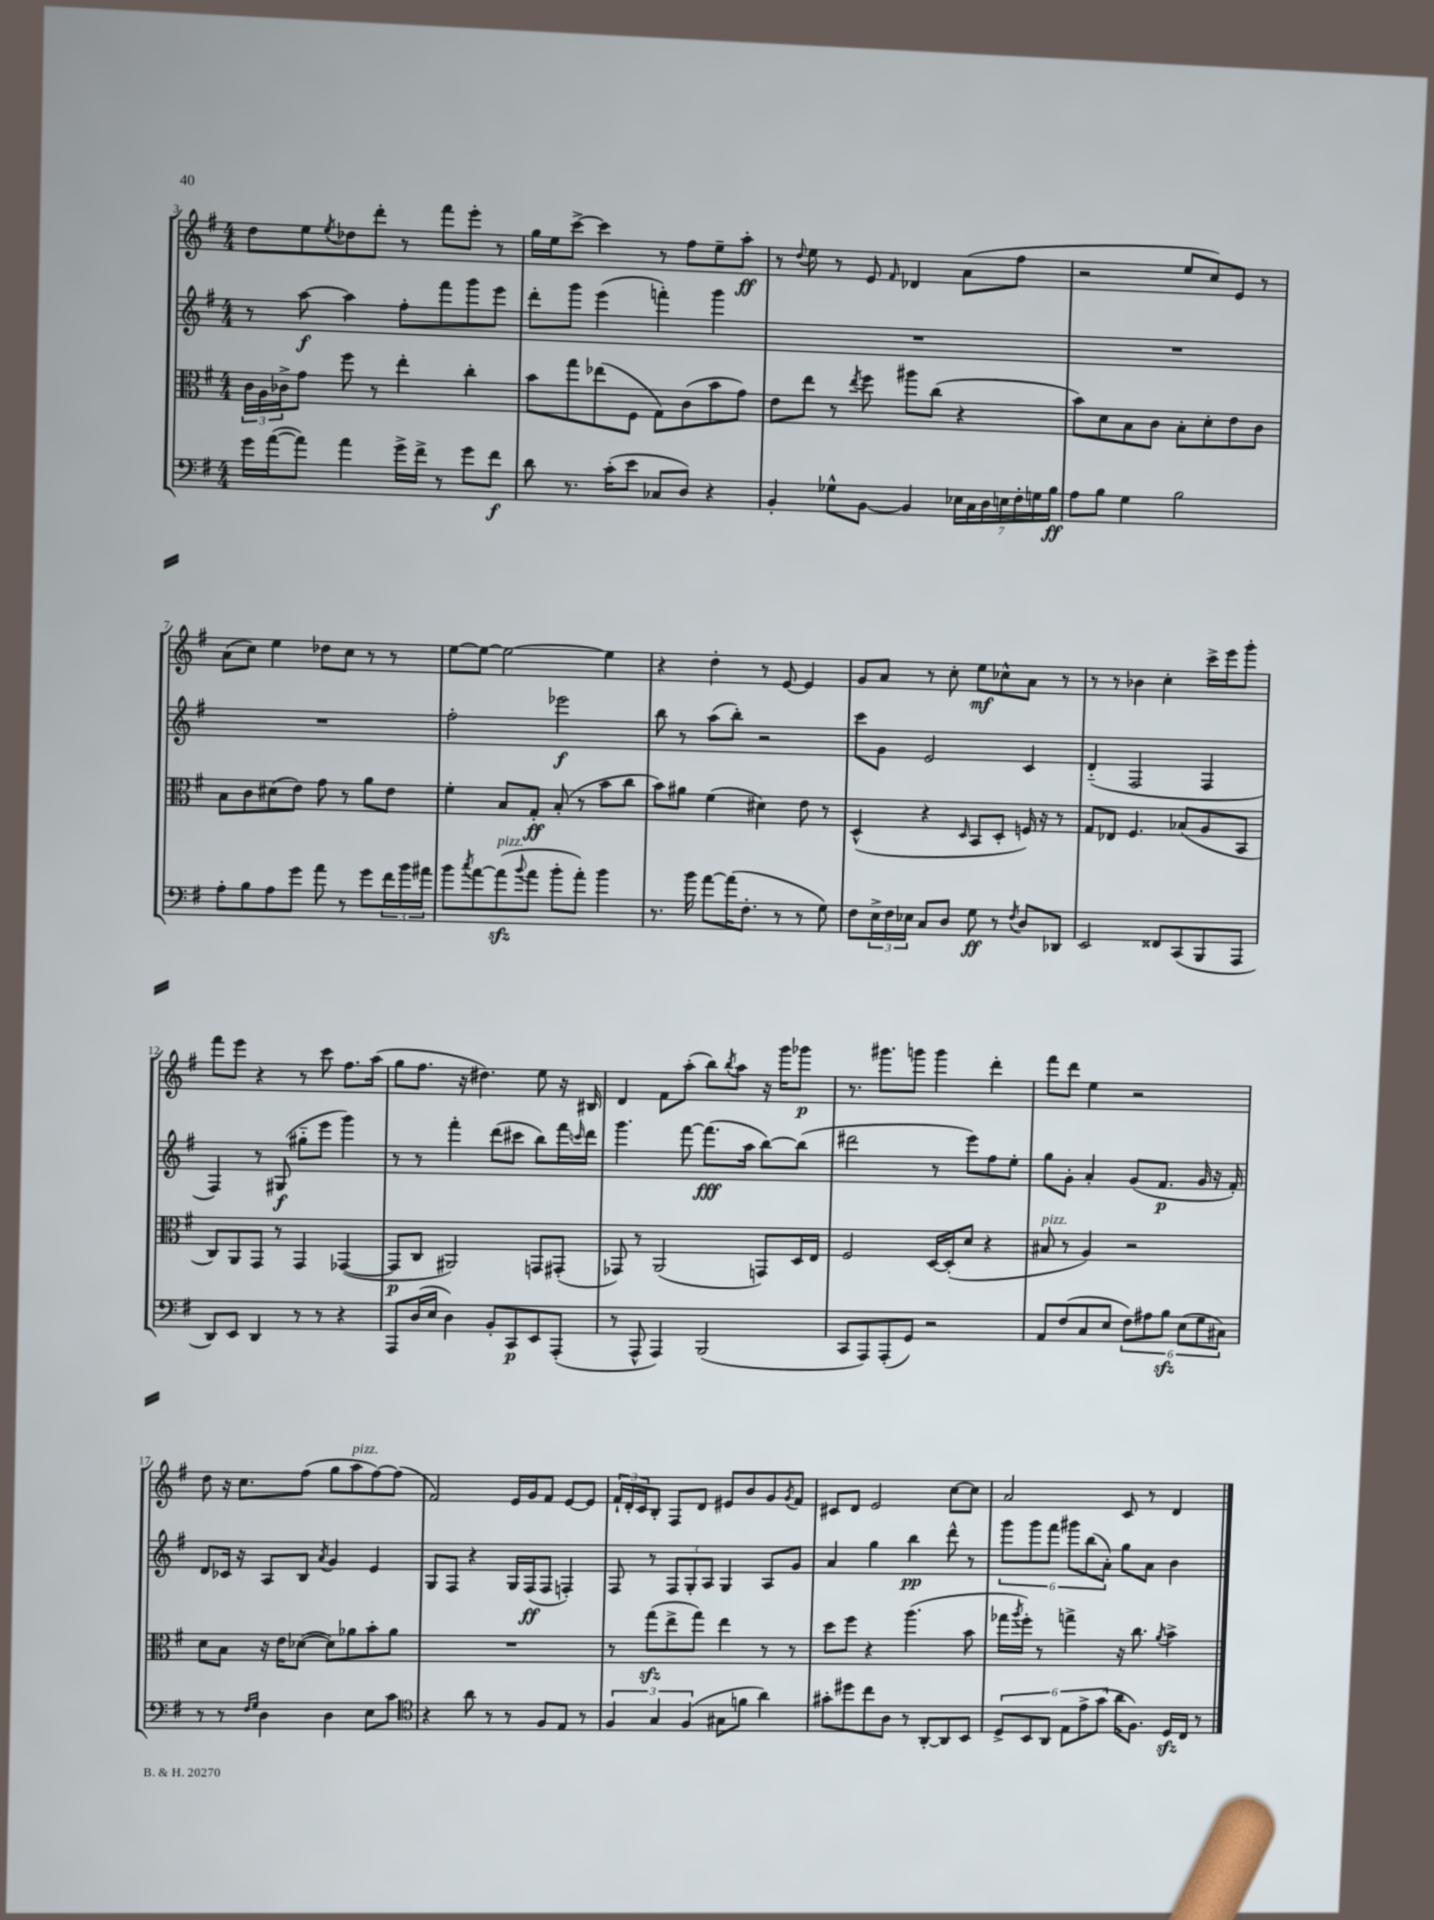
<<
\new StaffGroup <<
\new Staff = "s0" {
    \clef treble \key g \major \numericTimeSignature \time 4/4
    d''8 e''8 \acciaccatura { e''8 } des''8 d'''8-. r8 fis'''8 e'''8-. r8 |
    g''16 e''16 c'''8~-> c'''4 r8 fis''8 e''8-- a''8-.\ff |
    r8 \appoggiatura { d''8 } e''8 r8 e'8 \grace { fis'16 } des'4 a'8( fis''8 |
    r2 e''8 c''8) e'8 r8 |
    a'8( c''8) e''4 des''8 c''8 r8 r8 |
    e''8~ e''8~ e''2~ e''4 |
    r4 d''4-. r8 e'8~ e'4 |
    g'8 a'8 r8 c''8-. e''8\mf ces''8-^ a'8 r8 |
    r8 r8 bes'4 c''4-. c'''16-> e'''16 g'''8-. |
    fis'''8 e'''8 r4 r8 c'''8 fis''8. a''16( |
    g''8 fis''8. r16 dis''4.) e''8 r16 bis16 |
    d'4 fis'8 a''8-.( b''8) \acciaccatura { b''8 } a''8 r16 g'''16 ges'''8\p |
    r8. gis'''8. g'''8 g'''4 d'''4-. |
    fis'''8 d'''8 e''4 r2 |
    d''8 r16 c''8. fis''8( g''8 a''8^\markup { \italic "pizz." } fis''8~) fis''8( |
    fis'2) e'16 g'16 fis'8 e'8~ e'8 |
    \tuplet 3/2 { fis'16-! d'16-. c'16 } b8-. fis8 d'8 eis'8 b'8 g'8 \acciaccatura { g'8 } fis'8 |
    cis'8 d'8 e'2 c''8~ c''8 |
    a'2 c'8 r8 d'4 \bar "|." |
}
\new Staff = "s1" {
    \clef treble \key g \major \numericTimeSignature \time 4/4
    r8 a''8~\f a''4 fis''8-. fis'''8 g'''8 e'''8 |
    d'''8-. g'''8 e'''4( f'''4-.) g'''4 |
    R1 |
    R1 |
    R1 |
    fis''2-. ees'''2\f |
    b''8 r8 a''8( b''8-.) r2 |
    c'''8 g'8 e'2 c'4 |
    d'4-_( fis2 fis4 |
    fis4) r8 gis8\f( gis''8-_ e'''8 g'''4) |
    r8 r8 fis'''4-. d'''8( cis'''8 b''8) fis'''16 \grace { c'''16 } d'''16 |
    g'''4. fis'''8~ fis'''8.\fff( a''16 b''8~) b''8( |
    dis'''2 r8 e'''8) fis''8 e''8-. |
    g''8 g'8-. a'4-. g'8( fis'8.\p g'16 r16 fis'16-.) |
    d'8 ces'16 r16 a8 b8 \acciaccatura { a'8 } g'4 e'4 |
    g8 fis8 r4 g16 fis16\ff( fis8 f4-.) |
    fis8 r8 \tuplet 3/2 { fis8 g8-. a8 } g4 a8 g'8 |
    a'4 g''4 b''4\pp d'''8-^ r8 |
    \tuplet 6/4 { g'''8 g'''8 fis'''8 gis'''8 b''8( a'8-.) } g''8 a'8 b'4 \bar "|." |
}
\new Staff = "s2" {
    \clef alto \key g \major \numericTimeSignature \time 4/4
    \tuplet 3/2 { c'16 a16 ces'16-> } g'8 fis''8 r8 e''4-. c''4-. |
    b'8 g''8 ees''8( fis8 g8) c'8( b'8 g'8) |
    e'8 e''8 r8 \acciaccatura { e''8 } fis''8 ais''8 c''8( r4 |
    b'8) d'8 b8 c'8 b8-. d'8-. e'8 c'8 |
    b8 c'8 dis'8( e'8) g'8 r8 a'8 e'8 |
    fis'4-. b8 g8-.\ff b8-.( r8 b'8 c''8 |
    b'8) ais'8 fis'4( dis'4) e'8 r8 |
    d4-^( r4 \grace { d16 } b,8 d8-. f16) r16 r8 |
    g8 ees8 fis4. bes8( a8 b,8 |
    c8) a,8 g,8 r8 g,4 ges,4~( |
    ges,8\p c8 ais,2) g,8 gis,8-.( |
    ges,8) r8 a,2( g,8) d16 e16 |
    fis2 d16~ d16-.( d'8 r4 |
    bis8^\markup { \italic "pizz." } r8 a4) r2 |
    d'8 b8 r16 e'16 des'8~( des'8) aes'8 b'8-. aes'8 |
    R1 |
    r8 g''8\sfz( e''8-> g''8) e''4 r8 r8 |
    d''8 fis''8 r4 a''4.( b'8 |
    ges''16 \acciaccatura { a''8 } fis''16-.) r8 g''4-> r16 c''8. \acciaccatura { a'8 } b'4-> \bar "|." |
}
\new Staff = "s3" {
    \clef bass \key g \major \numericTimeSignature \time 4/4
    g'16 a'16~( a'8) a'4 g'16-> fis'16-> r8 g'8 fis'8\f |
    d'8 r8. c'16-.( e'8 ces8 d8) r4 |
    b,4-. ges8-^ b,8~ b,4 \tuplet 7/4 { ees16 c16 d16 e16 fis16-. g16 b16\ff } |
    a8 b8 g4 b2 |
    a8-. b8 a8 g'8 a'8 r8 g'8 \tuplet 3/2 { fis'16 b'16 ais'16 } |
    b'8 \acciaccatura { c''8 } a'8~ a'8\sfz^\markup { \italic "pizz." }( \appoggiatura { b'8 } a'8 b'8-. a'8-.) b'4 |
    r8. b'16 a'8~ a'16( fis8.-. r8 r8 g8) |
    fis8 \tuplet 3/2 { e16-> fis16 ees16 } c8 d8 g8\ff r8 \acciaccatura { fis8 } d8 des,8 |
    e,2 fisis,8 c,8( b,,8 a,,8 |
    d,8) e,8 d,4 r8 r8 r4 |
    a,,8 d16( e16 d4) b,8-. c,8\p e,8 a,,8-.( |
    r8 a,,8-^ a,,4) b,,2( |
    c,8 a,,8) a,,8-.( g,8) r2 |
    a,8 fis8( c8 e8 \tuplet 6/4 { fis8) ais8 b8\sfz e8( g8 cis8) } |
    r8 r8 \grace { fis16 g16 } d4 d4 e8 c'8 |
    \clef tenor r4 a'8 r8 r8 fis8 e8 r8 |
    \tuplet 3/2 { fis4 g4 fis4( } gis8 f'8 a'4) |
    gis'8-. dis''8 c''8 a8 r8 a,8~-. a,8 b,8 |
    \tuplet 6/4 { d8-> b,8 a,8 e8 e'8-> g'8( } a'16 fis8.) d16\sfz c16 r8 \bar "|." |
}
>>
>>
\layout { \context { \Score currentBarNumber = #3 } }
